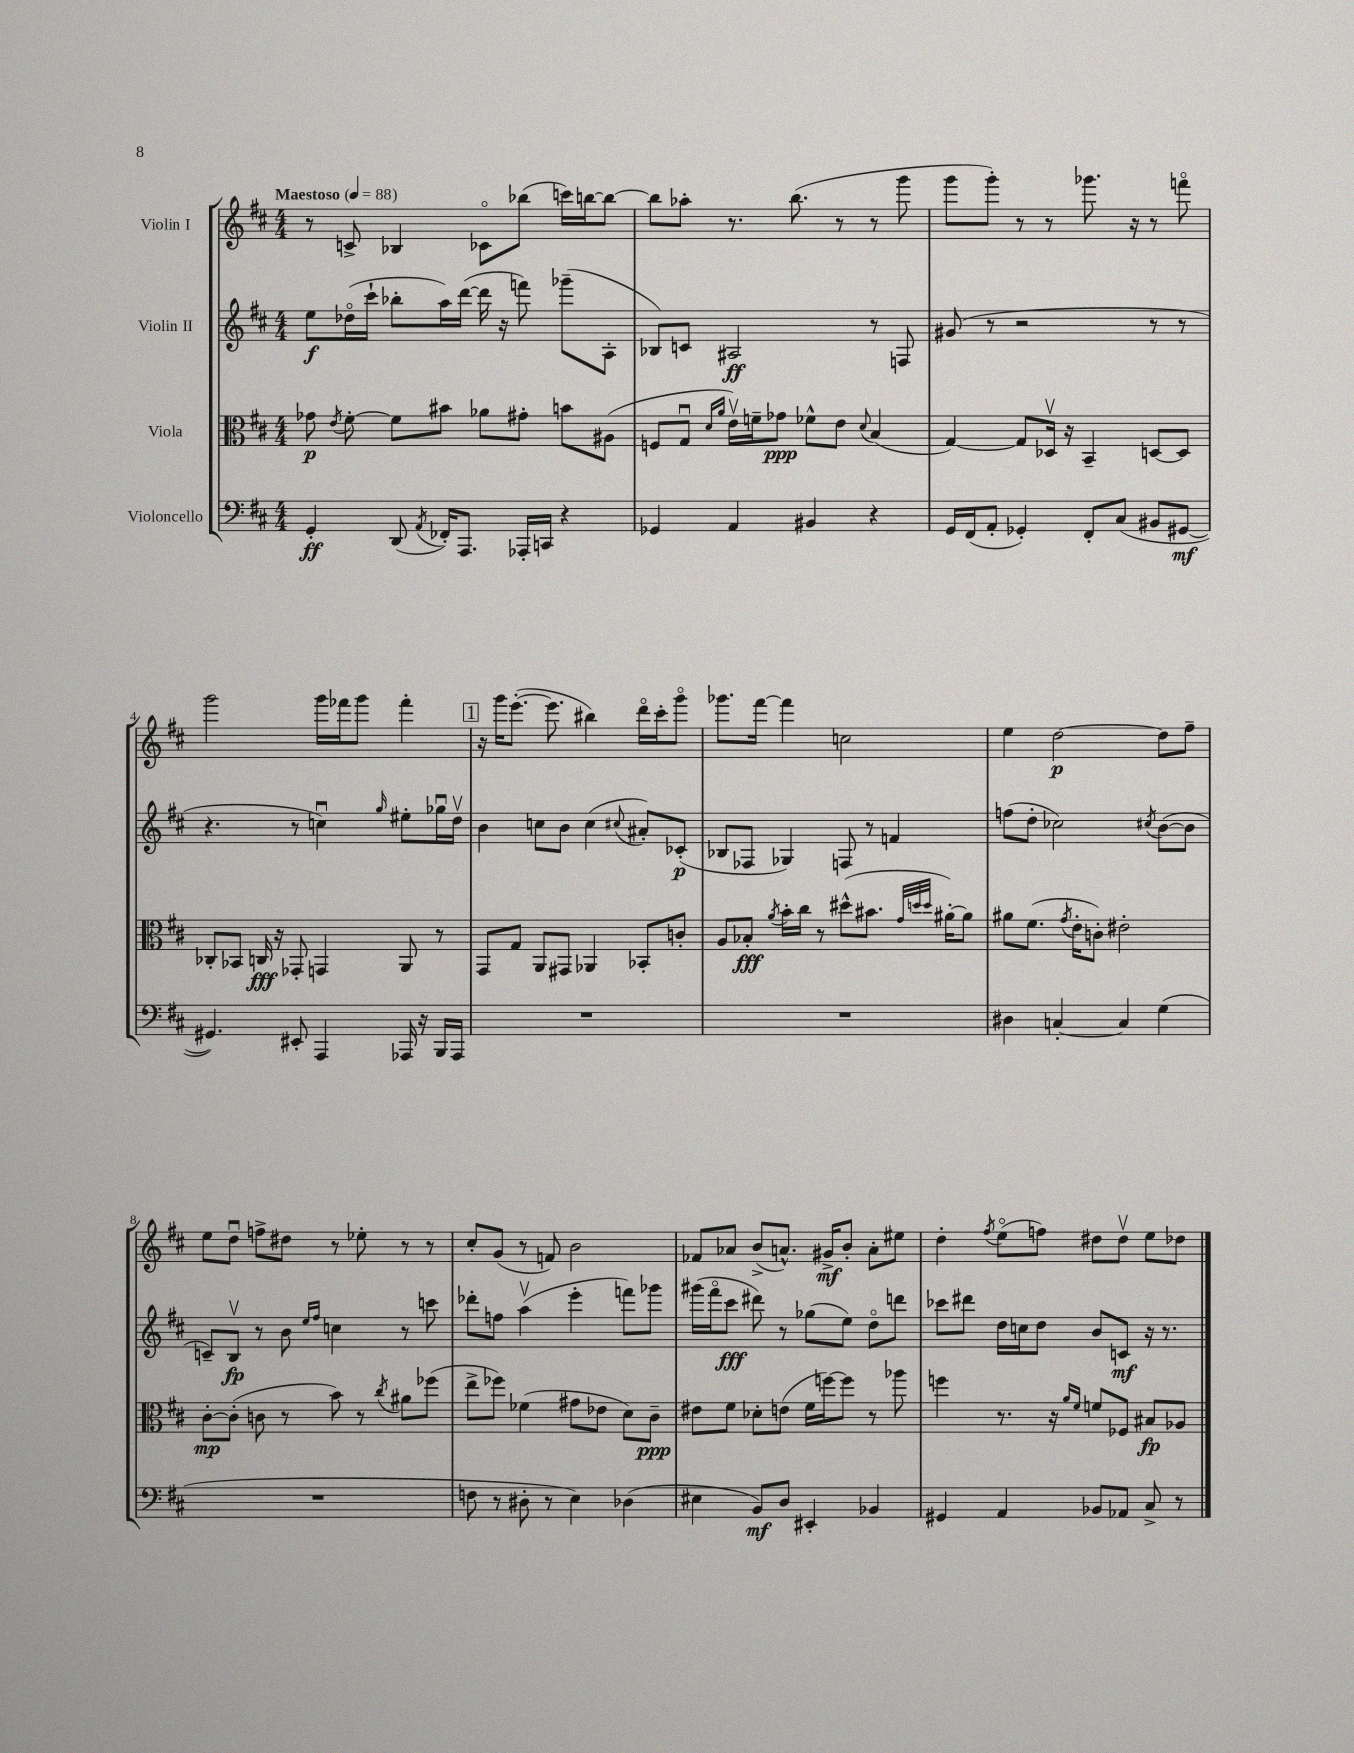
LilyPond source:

<<
\new StaffGroup <<
\new Staff = "s0" \with { instrumentName = "Violin I" } {
    \clef treble \key d \major \numericTimeSignature \time 4/4 \tempo "Maestoso" 4 = 88
    \autoBeamOff r8 c'8-> bes4 ces'8[\flageolet bes''8]( c'''16[) b''16~ b''8]~ |
    b''8[ aes''8]-. r8. b''8.( r8 r8 g'''8 |
    g'''8[ g'''8]-.) r8 r8 ges'''8. r16 r8 f'''8\flageolet |
    g'''2 g'''16[ fes'''16 g'''8] fes'''4-. |
    \mark \markup { \box "1" } r16 g'''16[ e'''8.]~-.( e'''8. bis''4) d'''16[\flageolet cis'''16-. g'''8]\flageolet |
    ges'''8.[ fis'''16]~ fis'''4 c''2 |
    e''4 d''2~\p d''8[ fis''8]-- |
    e''8[ d''8]\downbow f''8[-> dis''8] r8 ees''8-. r8 r8 |
    cis''8[-. g'8]( r8 f'8) b'2 |
    fes'8[ aes'8] b'8[->( a'8.]-^) gis'16[->\mf b'8]-. a'8[-. eis''8] |
    d''4-. \acciaccatura { fis''8 } e''8[\flageolet( f''8]) dis''8[ dis''8]\upbow e''8[ des''8] \bar "|." |
}
\new Staff = "s1" \with { instrumentName = "Violin II" } {
    \clef treble \key d \major \numericTimeSignature \time 4/4
    \autoBeamOff e''8[\f des''16\flageolet( cis'''16]-! bes''8[-. a''16) d'''16]~( d'''16 r16 f'''8) ges'''8[--( a8]-. |
    bes8[) c'8] ais2\ff r8 f8 |
    gis'8( r8 r2 r8 r8 |
    r4. r8 c''4\downbow) \grace { g''16 } eis''8[-. ges''16\downbow d''16]\upbow |
    \mark \markup { \box "1" } b'4 c''8[ b'8] c''4( \appoggiatura { cis''8 } ais'8[-.) ces'8]-.\p( |
    bes8[ fes8] ges4) f8 r8 f'4 |
    f''8[( d''8]-. ces''2) \acciaccatura { cis''8 } b'8[~( b'8] |
    c'8[--) b8]\upbow\fp r8 b'8 \grace { e''16[ fis''16] } c''4 r8 c'''8 |
    des'''8[-. f''8] a''4\upbow( e'''4-. f'''8[) ges'''8] |
    gis'''16[( fis'''16\flageolet cis'''8]\fff dis'''8) r8 ges''8[( e''8]) d''8[\flageolet d'''8] |
    ces'''8[ dis'''8] d''16[ c''16 d''8] b'8[ c'8]\mf r16 r8. \bar "|." |
}
\new Staff = "s2" \with { instrumentName = "Viola" } {
    \clef alto \key d \major \numericTimeSignature \time 4/4
    \autoBeamOff ges'8\p \acciaccatura { e'8 } fis'8~-. fis'8[ bis'8] aes'8[ gis'8]-. b'8[ ais8]( |
    f8[ g8]\downbow \grace { d'16[ a'16] } e'16[\upbow) f'16-- ges'8]\ppp fes'8[-^ e'8] \appoggiatura { d'8 } b4( |
    g4~) g8[ des16]\upbow r16 b,4-- d8[~ d8] |
    ces8[-. bes,8] c16\fff r16 ges,8-. g,4 a,8 r8 |
    \mark \markup { \box "1" } g,8[ g8] a,8[ gis,8] aes,4 bes,8[-. c'8]-. |
    a8[ bes8]-.\fff \acciaccatura { a'8 } b'16[-. cis''16] r8 dis''8[-^( bis'8.] \grace { g'32[ d''32 d''32] } ais'16[~-.) ais'8] |
    ais'8[ fis'8.]( \acciaccatura { g'8 } e'16[-. c'8]-.) eis'2-. |
    cis'8[~-.\mp cis'8]-.( c'8 r8 b'8) r8 \acciaccatura { cis''8 } ais'8[ fes''8]( |
    e''8[-> fes''8]) fes'4( gis'8[ ees'8] d'8[) cis'8]--\ppp |
    eis'8[ fis'8] des'8[-. e'8]( fis'16[ f''16~) f''8] r8 aes''8 |
    f''4 r8. r16 \grace { a'16[ fis'16] } f'8[ fes8] bis8[\fp aes8] \bar "|." |
}
\new Staff = "s3" \with { instrumentName = "Violoncello" } {
    \clef bass \key d \major \numericTimeSignature \time 4/4
    \autoBeamOff g,4-.\ff d,8( \acciaccatura { a,8 } fes,16[-.) a,,8.] aes,,16[-. c,16] r4 |
    ges,4 a,4 bis,4 r4 |
    g,16[ fis,16( a,8]-. ges,4-.) fis,8[-. cis8]( bis,8[ gis,8]~\mf |
    gis,4.) eis,8-. a,,4 aes,,16 r16 b,,16[ aes,,16] |
    \mark \markup { \box "1" } R1 |
    R1 |
    dis4 c4~-. c4 g4( |
    R1 |
    f8 r8 dis8-. r8 e4) des4( |
    eis4 b,8[\mf) d8] eis,4-. bes,4 |
    gis,4 a,4 bes,8[ aes,8] cis8-> r8 \bar "|." |
}
>>
>>
